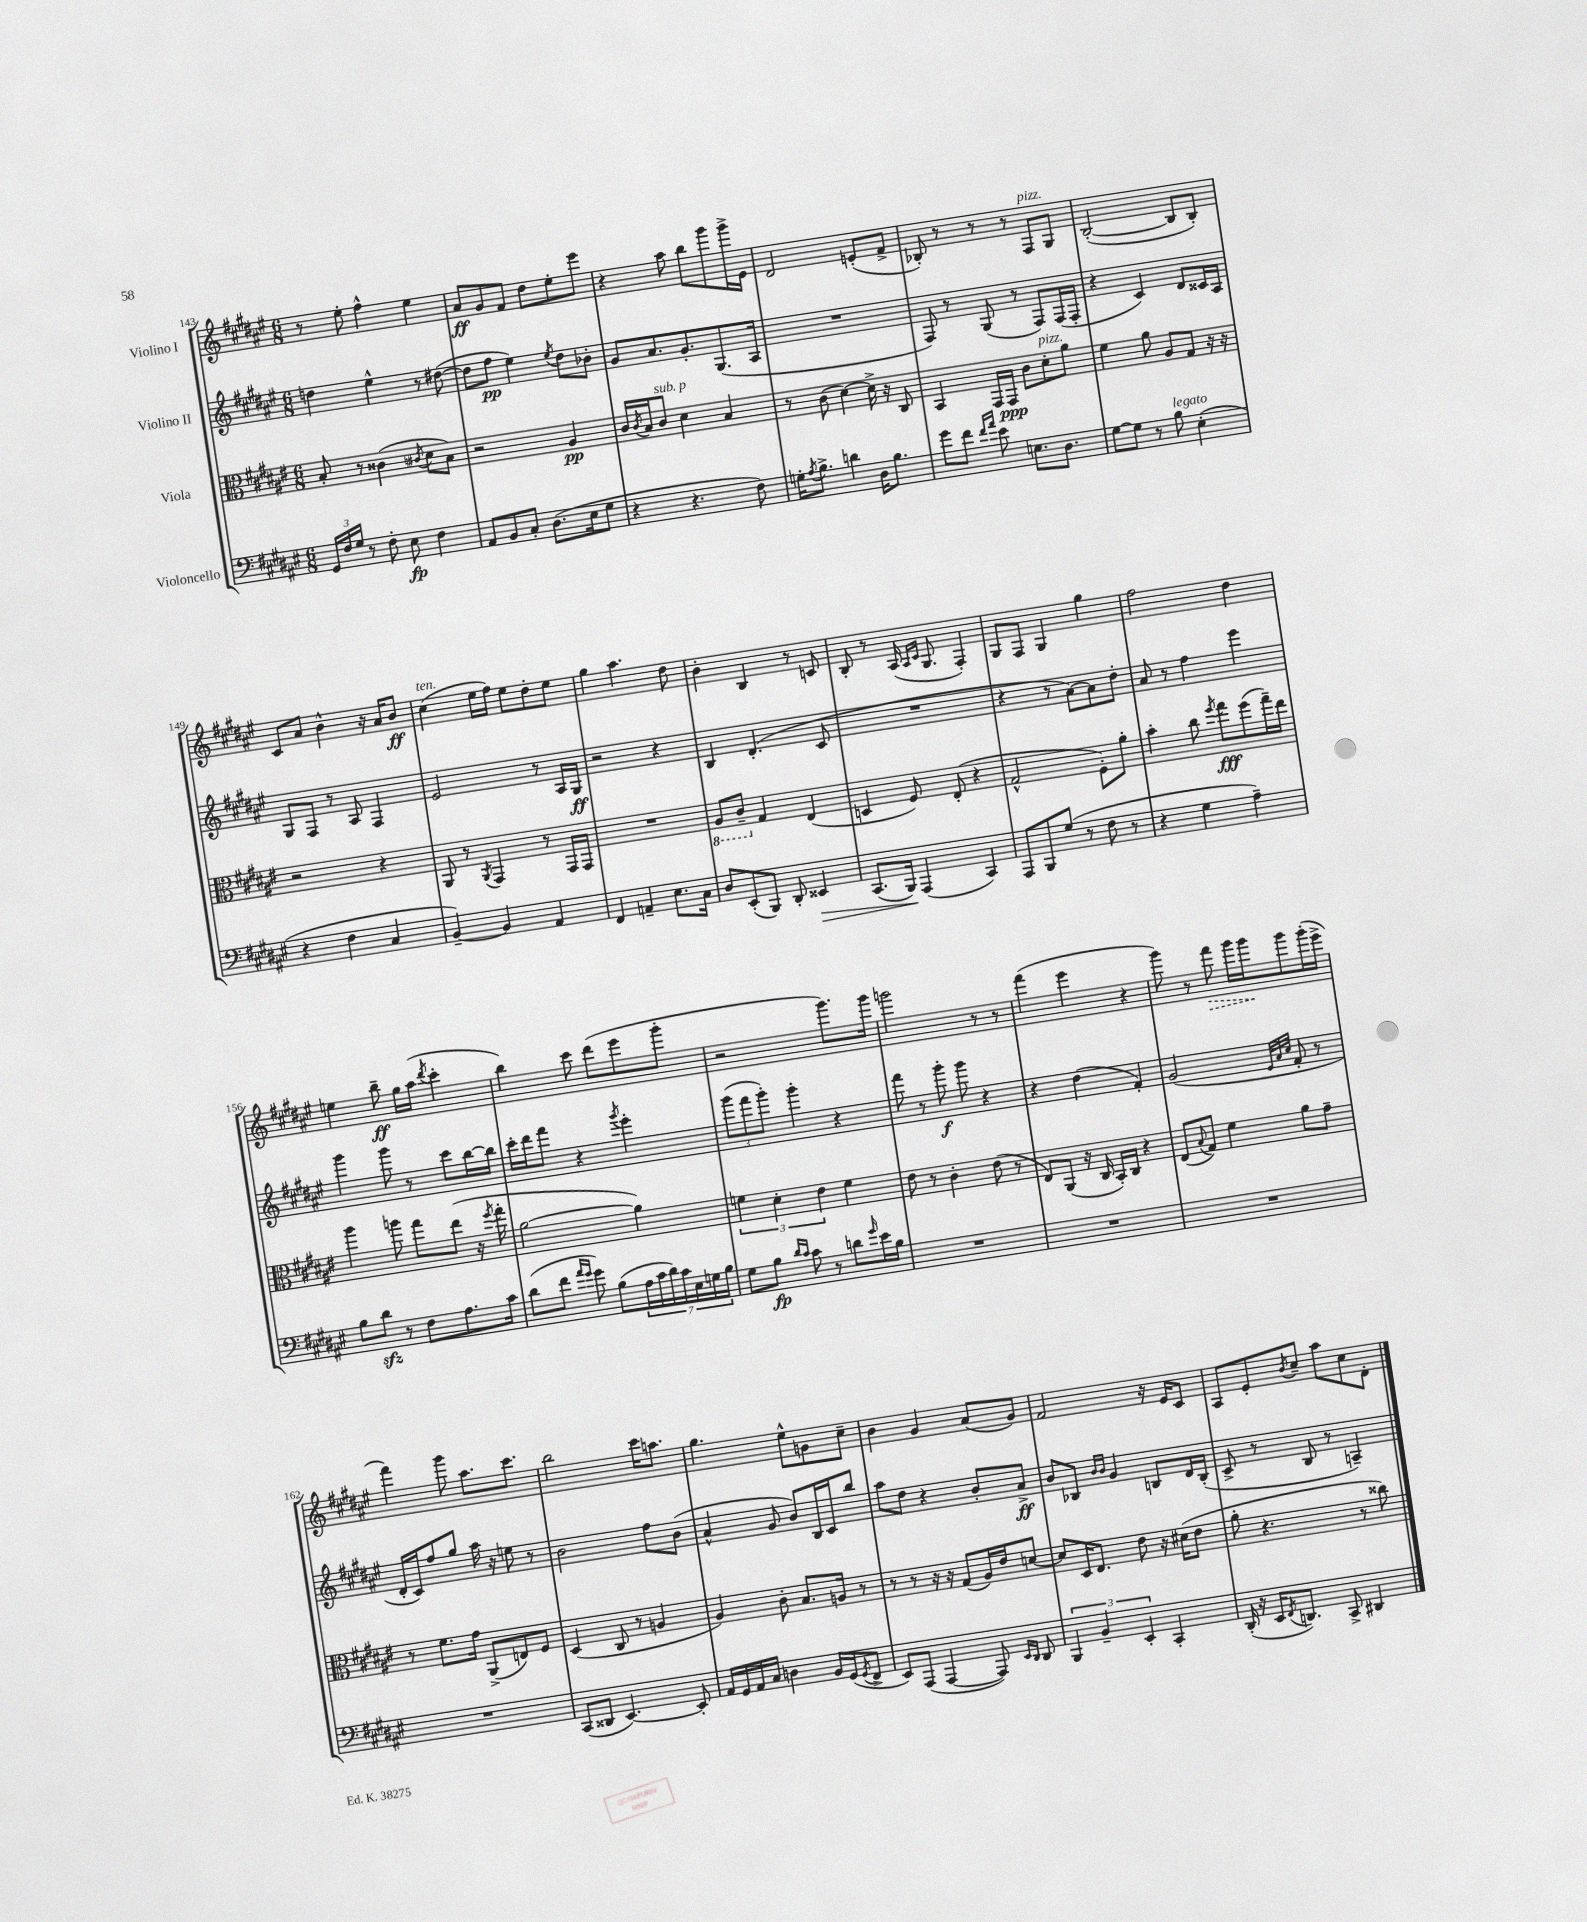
<<
\new StaffGroup <<
\new Staff = "s0" \with { instrumentName = "Violino I" } {
    \clef treble \key fis \major \numericTimeSignature \time 6/8
    r8 eis''8-. fis''4-^ eis''4 |
    ais'8\ff gis'8 fis'8 dis''8 eis''8-. eis'''8 |
    r4 ais''8 b''8 gis'''8 gis'''16-> eis'16 |
    dis'2 e'8-.( fis'8-> |
    bes8-.) r8 r8 r8 fis8^\markup { \italic "pizz." } gis8 |
    b2~-.( b8 b8-.) |
    cis'8 ais'8 b'4-^ r16 ais'16 b'8\ff |
    cis''4^\markup { \italic "ten." }( eis''16 fis''16) eis''8 dis''8-. eis''8 |
    gis''4 ais''4. dis''8 |
    b'4-. b4 r8 c'8 |
    b8-. r8 ais16( \grace { ais16 cis'16 } gis8. fis4-.) |
    gis8 fis8 gis4 gis''4 |
    fis''2 dis''4 |
    e''4 b''8--\ff gis''16 ais''16( \acciaccatura { dis'''8 } cis'''4-. |
    b''4) cis'''8 dis'''8( eis'''8 gis'''8-. |
    r2 gis'''8.) gis'''16 |
    g'''2 r8 r8 |
    fis'''4( eis'''4 r4 |
    gis'''8) r8 \once \override Hairpin.style = #'dashed-line fis'''8\> gis'''16 gis'''16\! gis'''8 gis'''16-.( eis'''16-> |
    fis'''4) gis'''8 ais''8. cis'''8. |
    b''2 cis'''16 a''8. |
    gis''4. eis''8-^ g'8 cis''8-- |
    b'4 gis'4 ais'8( gis'8) |
    fis'2 r16 eis'16 cis'8 |
    ais8 eis'8-. \acciaccatura { b'8 } cis''8-- ais''8 cis''8 dis'8-. \bar "|." |
}
\new Staff = "s1" \with { instrumentName = "Violino II" } {
    \clef treble \key fis \major \numericTimeSignature \time 6/8
    d''4 eis''4-^ r8 dis''8~( |
    dis''8 fis''8\pp eis''4) \acciaccatura { eis''8 } dis''8 bes'8-. |
    gis'8 ais'8. gis'8.-. gis8.( ais16 |
    R2. |
    fis8) r8 gis8( r8 fis8) fis16( fis16-. |
    r4 cis'4) dis'8 cisis'16 ais16 |
    gis8 fis8 r8 ais8 fis4 |
    eis'2 r8 ais16 gis16\ff |
    r2 r4 |
    b4 dis'4.-.( cis'8 |
    R2. |
    r4 r8 ais'8~) ais'8 dis''8-. |
    ais'8 r8 fis''4 eis'''4 |
    gis'''4 gis'''8 r8 cis'''8 b''16~ b''16 |
    cis'''16-. dis'''16 fis'''8 r4 \acciaccatura { gis'''8 } eis'''4-. |
    \tuplet 3/2 { gis'''8( fis'''8 gis'''8-.) } gis'''4-. r4 |
    fis'''8 r8 gis'''8-.\f gis'''8 r4 |
    r4 dis''4( fis'4-.) |
    gis'2( \grace { eis'32 ais'32 cis''32 } fis'8-. r8 |
    dis'16-. cis'16) fis''8 gis''8 ais''16 r16 e''8 r8 |
    b'2 fis''8 b'8( |
    ais'4-^ gis'8 b'8) b16 cis'16 b''8 |
    ais''8 dis''8 r4 b'8-. ais'8->\ff |
    b'8 bes8 \grace { b'16 b'16 } gis'4 b8 dis'16 b16-.( |
    cis'8-> r8 b8 r8 a4--) \bar "|." |
}
\new Staff = "s2" \with { instrumentName = "Viola" } {
    \clef alto \key fis \major \numericTimeSignature \time 6/8
    b8-. r8 cisis'4( \acciaccatura { cis'8 } dis'8 b8) |
    r2 ais4\pp |
    cis'16 \acciaccatura { cis'8 } b16 cis'8^\markup { \italic "sub. p" } dis'4 b4 |
    r8 cis'8( dis'4~) dis'16-> r16 cis8 |
    b,4 gis,16 gis,16\ppp cis'8 dis'8-.^\markup { \italic "pizz." } ais'8 |
    fis'4 ais'8 ais8 gis8 r16 r16 |
    r2 r4 |
    ais,8 r8 \acciaccatura { ais,8 } gis,4 r8 gis,16 gis,16 |
    R2. |
    \ottava #-1 ais,8 cis8-- \ottava #0 gis4 eis4( |
    d4 fis8) eis8-.( r4 |
    gis2-^ fis8-.) ais'8-. |
    b'4-. cis''8 \acciaccatura { fis''8 } gis''8\fff fis''8( gis''16--) eis''16 |
    ais''4 a''8 gis''8 eis''8( r16 \acciaccatura { fis''8 } gis''16-. |
    ais'2~ ais'4) |
    \tuplet 3/2 { f'4 dis'4-. eis'4 } f'4 |
    eis'8 r8 cis'4-. eis'8( r8 |
    eis8) ais,8( r16 cis16 b,16-.) cis16 r4 |
    eis8( \appoggiatura { b8 } gis8) fis'4 ais'8 gis'8-- |
    r8 fis'8. gis'16 ais,8->( e8) fis8 |
    dis4( cis8 r8 a4 |
    ais4) cis'8-. b8. a16 r8 |
    r8 r8 r16 r16 gis8( ais16) eis'16 d'8~ |
    d'8 dis16 eis8. eis'8 r16 dis'16( eis'8 |
    ais'8-. r4. r8 cisis''8) \bar "|." |
}
\new Staff = "s3" \with { instrumentName = "Violoncello" } {
    \clef bass \key fis \major \numericTimeSignature \time 6/8
    \tuplet 3/2 { gis,16 fis16 gis16 } r8 fis8-. eis8\fp fis4 |
    ais,8 b,8 cis8-. dis8.( eis16 gis8 |
    r4 r4. fis8) |
    g16-. \acciaccatura { ais8 } b8.-> d'4 dis16 b8. |
    gis'8 fis'8 \grace { fis'16 ais'16 } eis'8 e8. dis8. |
    gis8~ gis8 r8 b8^\markup { \italic "legato" } eis4-.( |
    r4 fis4 cis4 |
    b,4~--) b,4 ais,4 |
    fis,4 a,4-- eis8. cis16 |
    dis8 eis,8-.( b,,8) dis,8-. eisis,4\> |
    cis,8.( b,,16\!) ais,,4( cis,4) |
    ais,,8 b,,8 gis8( r8 fis8 r8 |
    r4 gis4 ais4--) |
    b8 dis'8\sfz r8 fis8 ais8. cis'16 |
    dis'8( fis'8 \grace { ais'16 gis'16 } gis'8) b8( \tuplet 7/4 { ais16 cis'16 dis'16) cis'16 eis16 g16 b16 } |
    gis8 b8\fp \grace { dis'16 cis'16 } cis'8 r8 d'8 \grace { gis'16 } eis'16 b16 |
    R2. |
    R2. |
    R2. |
    R2. |
    cis,8( disis,8 eis,4.~) eis,8-. |
    ais,16 gis,16 ais,16 cis16 d4 b,16 gis,16( \acciaccatura { gis,8 } fis,8-> |
    eis,8) ais,,8( ais,,4~ ais,,8) \grace { eis,16 dis,16 } dis,8 |
    \tuplet 3/2 { b,,4 b,4-- eis,4-. } cis,4-. |
    dis,16-.( r16 eis,16 \acciaccatura { fis,8 } d,8.) cis,8-> dis,4 \bar "|." |
}
>>
>>
\layout { \context { \Score currentBarNumber = #143 } }
